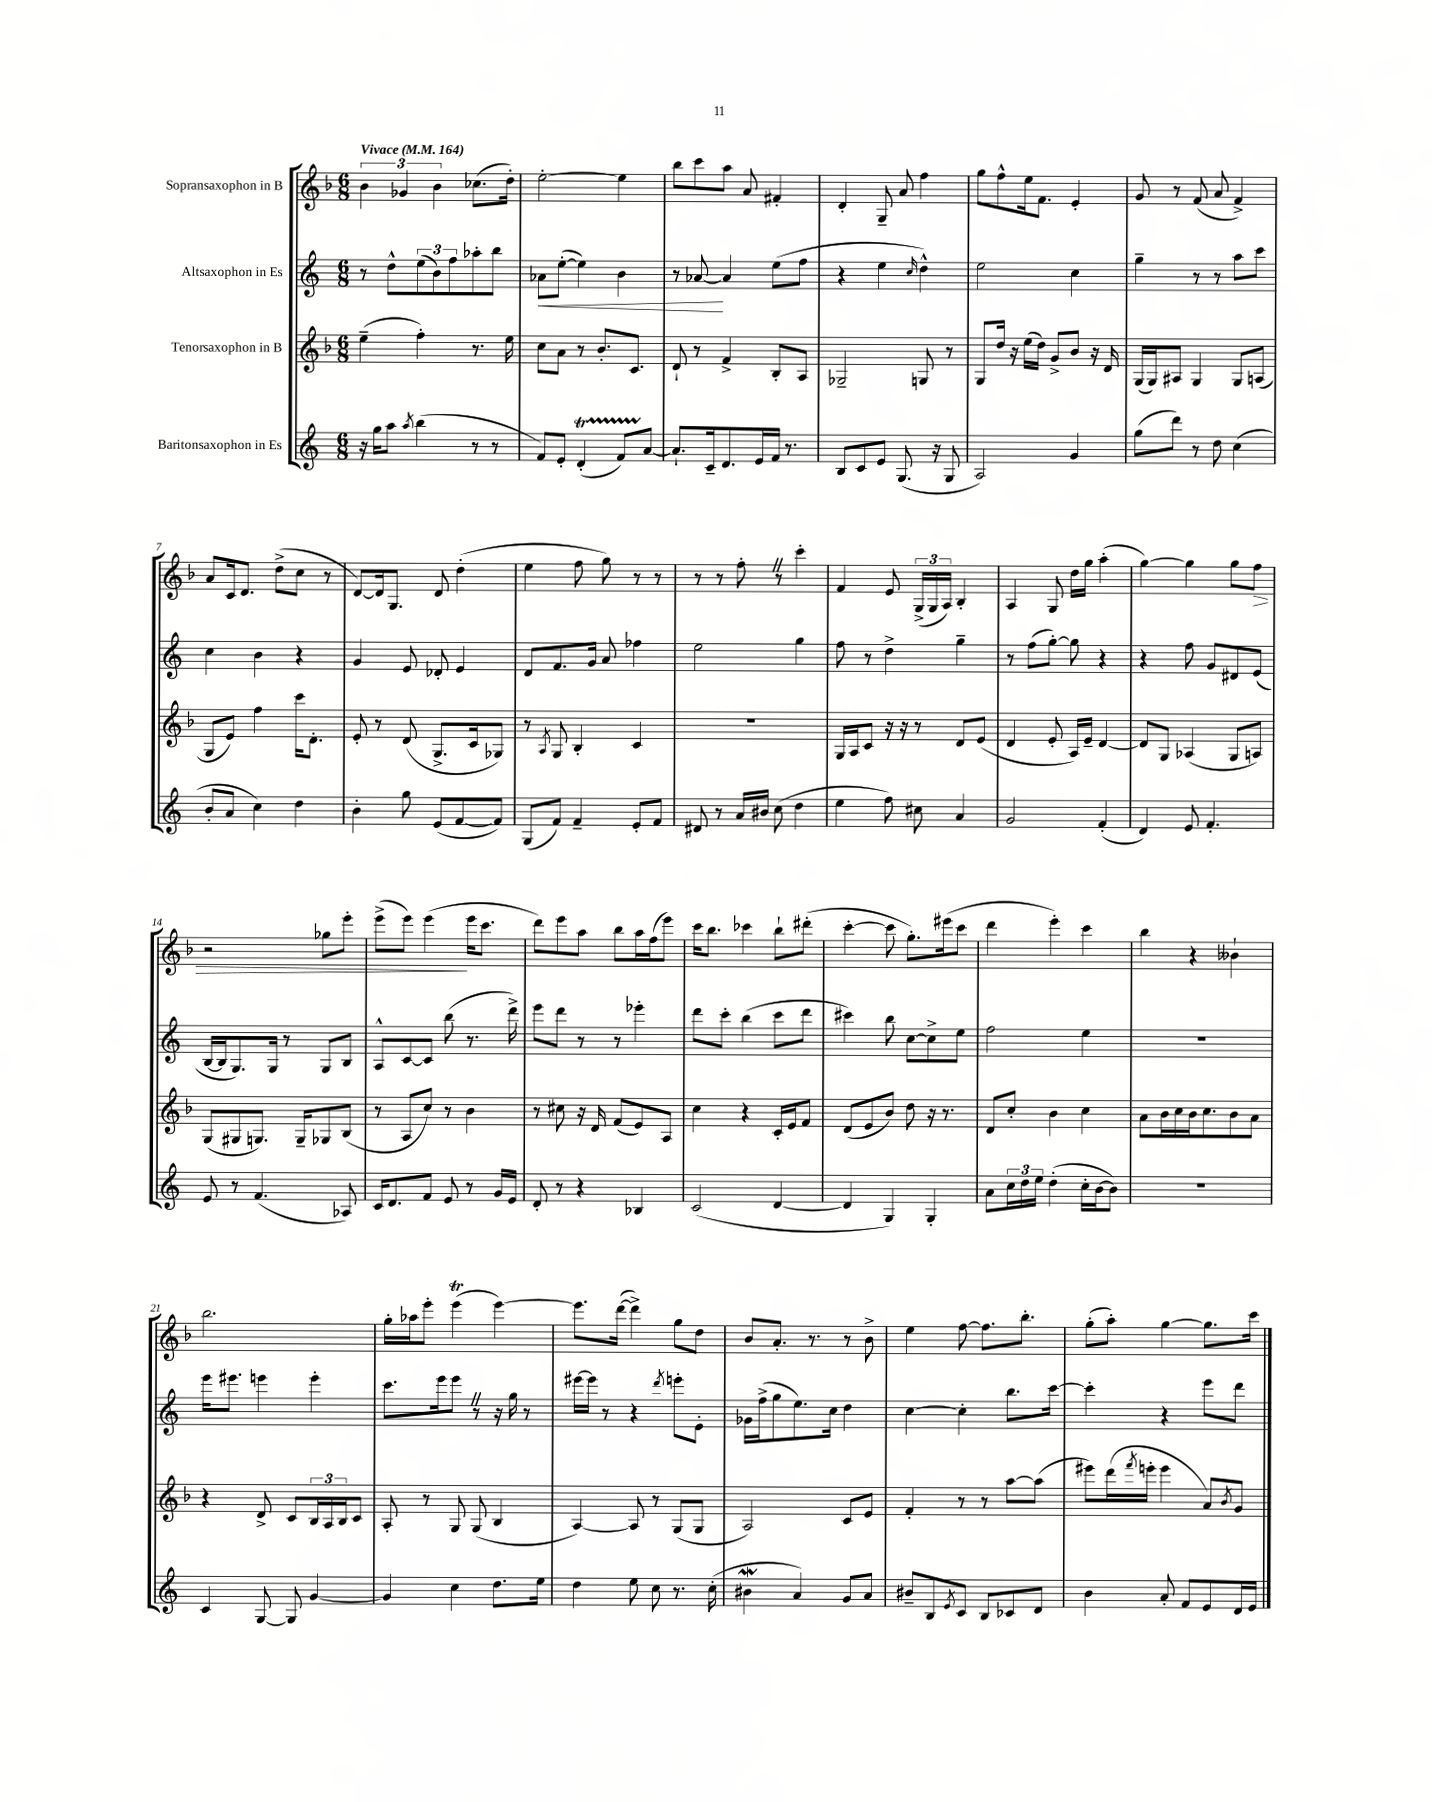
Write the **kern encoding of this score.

**kern	**kern	**kern	**dynam	**kern	**dynam
*part4	*part3	*part2	*part2	*part1	*part1
*staff4	*staff3	*staff2	*staff2	*staff1	*staff1
*I"Baritonsaxophon in Es	*I"Tenorsaxophon in B	*I"Altsaxophon in Es	*	*I"Sopransaxophon in B	*
*clefG2	*clefG2	*clefG2	*	*clefG2	*
*k[]	*k[b-]	*k[]	*	*k[b-]	*
*M6/8	*M6/8	*M6/8	*	*M6/8	*
*MM164	*MM164	*MM164	*	*MM164	*
=1	=1	=1	=1	=1	=1
!	!	!	!	!LO:TX:a:B:t=Vivace	!
16r	(4ee~\	8r	.	6b-\	.
16gg\KL	.	.	.	.	.
8aa\J	.	8dd^^\L	.	.	.
.	.	.	.	6g-X/	.
8qaa/	.	.	.	.	.
(4bb\	4ff'\)	(12ee\	.	.	.
.	.	12b\)	.	6b-\	.
.	.	12ff\	.	.	.
8r	8.r	8aa-X'\	.	(8.cc-X\L	.
8r	.	8bb\J	.	.	.
.	16ee\	.	.	16dd'\Jk)	.
=2	=2	=2	=2	=2	=2
!	!	!	!LO:HP:b	!	!
8f/L)	8cc\L	8a-X\L	<	[2ee'\	.
8e'/J	8a\J	([8ee'\J	.	.	.
(4dT'/	8r	4ee\])	.	.	.
.	8.b-'/L	.	.	.	.
8fTTT/L)	.	4b\	.	4ee\]	.
.	8.c/J	.	.	.	.
[8a/J	.	.	.	.	.
=3	=3	=3	=3	=3	=3
8.a`/L]	8d`/	8r	.	8bb-\L	.
.	8r	[8a-X/	.	8ccc\	.
16c~/k	.	.	.	.	.
8.d/	4f^/	4a-/]	[	8aa\J	.
.	.	.	.	8a/	.
16e/L	.	.	.	.	.
16f/JJ	8B-'/L	(8ee\L	.	4f#X'/	.
8.r	.	.	.	.	.
.	8A/J	8ff\J	.	.	.
=4	=4	=4	=4	=4	=4
8B/L	2G-X~/	4r	.	4d'/	.
8c/	.	.	.	.	.
8e/J	.	4ee\	.	8G~/	.
(8.G/	.	.	.	8a/	.
.	.	16qqcc/	.	.	.
.	8Gn/	4dd^^\)	.	4ff\	.
16r	.	.	.	.	.
8G/	8r	.	.	.	.
=5	=5	=5	=5	=5	=5
2A/)	8G/L	2ee\	.	8gg\L	.
.	16dd/Jk	.	.	8ff^^\	.
.	16r	.	.	.	.
.	(16ee\LL	.	.	16ee\k	.
.	16dd\JJ)	.	.	8.f\J	.
.	8g^/L	.	.	.	.
4g/	8b-/J	4cc\	.	4e'/	.
.	16r	.	.	.	.
.	16d/	.	.	.	.
=6	=6	=6	=6	=6	=6
(8gg\L	(16G/LL	4gg~\	.	8g/	.
.	16G/J)	.	.	.	.
8ddd\J)	8A#X/J	.	.	8r	.
8r	4G/	8r	.	(8f/	.
8dd\	.	8r	.	8a/	.
(4cc\	8G/L	8aa\L	.	4f^/)	.
.	(8An/J	8ccc\J	.	.	.
!!LO:LB:g=z
=7	=7	=7	=7	=7	=7
8b'/L	8G/L	4cc\	.	8a/L	.
8a/J	8e/J)	.	.	16c/k	.
.	.	.	.	8.d/J	.
4cc\)	4ff\	4b\	.	.	.
.	.	.	.	(8dd^\L	.
4dd\	16ccc\KL	4r	.	8cc\J	.
.	8.d'\J	.	.	.	.
.	.	.	.	8r	.
=8	=8	=8	=8	=8	=8
4b'\	8e'/	4g/	.	[8d/L)	.
.	8r	.	.	16d/k]	.
.	.	.	.	8.G/J	.
8gg\	(8d/	8e/	.	.	.
(8e/L	8.G^/L	8d-X'/	.	8d/	.
[8f/	.	4e/	.	(4dd'\	.
.	16c/k	.	.	.	.
8f/J])	8G-X/J)	.	.	.	.
=9	=9	=9	=9	=9	=9
(8G/L	8r	8d/L	.	4ee\	.
.	8qA/	.	.	.	.
8f/J)	8G/	8.f/	.	.	.
4f~/	4B-'/	.	.	8ff\	.
.	.	16g/Jk	.	.	.
.	.	8a/	.	8gg\)	.
8e'/L	4c/	4ff-X\	.	8r	.
8f/J	.	.	.	8r	.
=10	=10	=10	=10	=10	=10
8d#X/	2.r	2ee\	.	8r	.
8r	.	.	.	8r	.
16a/LL	.	.	.	8ff'Z\	.
16b#X/JJ	.	.	.	.	.
(8cc\	.	.	.	8r	.
4dd\	.	4gg\	.	4ccc'\	.
=11	=11	=11	=11	=11	=11
4ee\	16G/LL	8ff\	.	4f/	.
.	16A/J	.	.	.	.
.	8c/J	8r	.	.	.
8ff\)	16r	4dd^\	.	8e/	.
.	16r	.	.	.	.
8cc#X\	8r	.	.	(24G^/LL	.
.	.	.	.	24G/	.
.	.	.	.	24A/JJ)	.
4a/	8d/L	4gg~\	.	4B-'/	.
.	(8e/J	.	.	.	.
=12	=12	=12	=12	=12	=12
2g/	4d/	8r	.	4A/	.
.	.	(8ff\L	.	.	.
.	8e'/	[8gg'\J)	.	8G/	.
.	16A/LL)	8gg\]	.	16dd\LL	.
.	16e~/JJ	.	.	16gg\JJ	.
(4f'/	[4d/	4r	.	(4aa'\	.
=13	=13	=13	=13	=13	=13
4d/)	8d/L]	4r	.	[4gg\)	.
.	8G/J	.	.	.	.
8e/	(4A-X/	8ff\	.	4gg\]	.
4.f'/	.	8g/L	.	.	.
.	8G/L	8d#X/	.	8gg\L	.
!	!	!	!	!	!LO:HP:b
.	8An/J)	(8e/J	.	8ff\J	>
!!LO:LB:g=z
=14	=14	=14	=14	=14	=14
8e/	(8G/L	[16B/LL	.	2r	.
.	.	16B/J]	.	.	.
8r	8G#X/	8.G/)	.	.	.
(4.f/	8.Gn/J)	.	.	.	.
.	.	16G/Jk	.	.	.
.	.	8r	.	.	.
.	16G~/KL	.	.	.	.
.	8G-X/	8G/L	.	8gg-X\L	.
8A-X/)	(8B-/J	8B/J	.	8eee'\J	.
=15	=15	=15	=15	=15	=15
16c/KL	8r	8A^^/L	.	(8eee^\L	.
8.d/	.	.	.	.	.
.	8A/L	[8c/	.	8eee\J)	.
8f/J	8cc/J)	8c/J]	.	(4eee\	.
8e/	8r	(8bb\	.	.	.
8r	4b-\	8.r	.	16eee\KL	]
.	.	.	.	8.ccc\J	.
16g/LL	.	.	.	.	.
16e/JJ	.	16ddd^\)	.	.	.
=16	=16	=16	=16	=16	=16
8d'/	8r	8eee\L	.	8ddd\L)	.
8r	8cc#X\	8ddd\J	.	8eee\	.
4r	16r	8r	.	8aa\J	.
.	16d/	.	.	.	.
.	(8f/L	8r	.	8bb-\L	.
4B-X/	8e/)	4eee-X'\	.	16aa\L	.
.	.	.	.	(16ff\J	.
.	8A/J	.	.	8eee\J)	.
=17	=17	=17	=17	=17	=17
(2c/	4cc\	8ddd\L	.	16ccc\KL	.
.	.	.	.	8.bb-\J	.
.	.	8ccc'\J	.	.	.
.	4r	(4bb\	.	4ccc-X\	.
[4d/	16c'/LL	8ccc\L	.	8bb-`\L	.
.	16e/J	.	.	.	.
.	8f/J	8ddd\J	.	(8ddd#X'\J	.
=18	=18	=18	=18	=18	=18
4d/]	(8d/L	4ccc#X\)	.	[4ccc'\	.
.	8e/	.	.	.	.
4G/)	8b-/J)	8bb\	.	8ccc\]	.
.	8dd\	[8cc\L	.	8.gg'\L)	.
4G'/	16r	8cc^\]	.	.	.
.	8.r	.	.	(16eee#X\k	.
.	.	8ee\J	.	8ccc\J	.
=19	=19	=19	=19	=19	=19
8a\L	8d/L	2ff\	.	4ddd\	.
24cc\L	8cc'/J	.	.	.	.
24dd\	.	.	.	.	.
24ee\JJ	.	.	.	.	.
(4dd'\	4b-\	.	.	4eee'\)	.
16cc'\LL	4cc\	4ee\	.	4ccc\	.
[16b\J	.	.	.	.	.
8b\J])	.	.	.	.	.
=20	=20	=20	=20	=20	=20
2.r	8a\L	2.r	.	4bb-\	.
.	16b-\L	.	.	.	.
.	16cc\	.	.	.	.
.	16b-\J	.	.	4r	.
.	8.cc\	.	.	.	.
.	8b-\	.	.	4b--X`\	.
.	8a\J	.	.	.	.
!!LO:LB:g=z
=21	=21	=21	=21	=21	=21
4c/	4r	16eee\KL	.	2.bb-\	.
.	.	8.eee#X\J	.	.	.
[8G/	8d^/	4eeen\	.	.	.
8G/]	8c/L	.	.	.	.
[4g/	24B-/L	4eee'\	.	.	.
.	24A/	.	.	.	.
.	24B-/J	.	.	.	.
.	8c/J	.	.	.	.
=22	=22	=22	=22	=22	=22
4g/]	8A'/	8.ccc\L	.	16gg'\LL	.
.	.	.	.	16aa-X\J	.
.	8r	.	.	8eee'\J	.
.	.	16eee\k	.	.	.
4cc\	8G/	8eeeZ\J	.	(4eeet\	.
.	(8G/	8r	.	.	.
8.dd\L	4B-/	16r	.	[4eee\)	.
.	.	16gg\	.	.	.
.	.	8r	.	.	.
16ee\Jk	.	.	.	.	.
=23	=23	=23	=23	=23	=23
4dd\	[4A/)	[16eee#X\LL	.	8.eee\L]	.
.	.	16eee#\JJ]	.	.	.
.	.	8r	.	.	.
.	.	.	.	([16ddd\Jk	.
8ee\	8A/]	4r	.	4ddd^\])	.
8cc\	8r	.	.	.	.
.	.	8qddd/	.	.	.
8.r	(8G/L	8eeen'\L	.	8gg\L	.
.	8G/J	8e'\J	.	8dd\J	.
(16cc'\	.	.	.	.	.
=24	=24	=24	=24	=24	=24
4b#XW\	2A/)	16g-X\LL	.	8b-/L	.
.	.	(16ff^\J	.	.	.
.	.	8gg\	.	8.a'/J	.
4a/)	.	8.ee\)	.	.	.
.	.	.	.	8.r	.
.	.	16cc\Jk	.	.	.
8g/L	8c/L	4dd\	.	8r	.
8a/J	8e/J	.	.	8b-^\	.
=25	=25	=25	=25	=25	=25
8b#X~/L	4f'/	[4cc\	.	4ee\	.
8B/	.	.	.	.	.
8qe/	.	.	.	.	.
8c/J	8r	4cc'\]	.	[8ff\	.
8B/L	8r	.	.	8.ff\L]	.
8c-X/	[8aa\L	8.bb\L	.	.	.
.	.	.	.	8.bb-'\J	.
8d/J	(8aa\J]	.	.	.	.
.	.	[16ccc\Jk	.	.	.
=26	=26	=26	=26	=26	=26
4b\	8eee#X\L)	4ccc'\]	.	(8gg'\L	.
.	(16ddd\L	.	.	8aa'\J)	.
.	8qfff/	.	.	.	.
.	16eeen'\JJ	.	.	.	.
8a'/	4eee\	4r	.	[4gg\	.
8f/L	.	.	.	.	.
8e/	8a/L)	8eee\L	.	8.gg\L]	.
.	8qb-/	.	.	.	.
16d/L	8g/J	8ddd\J	.	.	.
16e/JJ	.	.	.	16ccc\Jk	.
==	==	==	==	==	==
*-	*-	*-	*-	*-	*-
